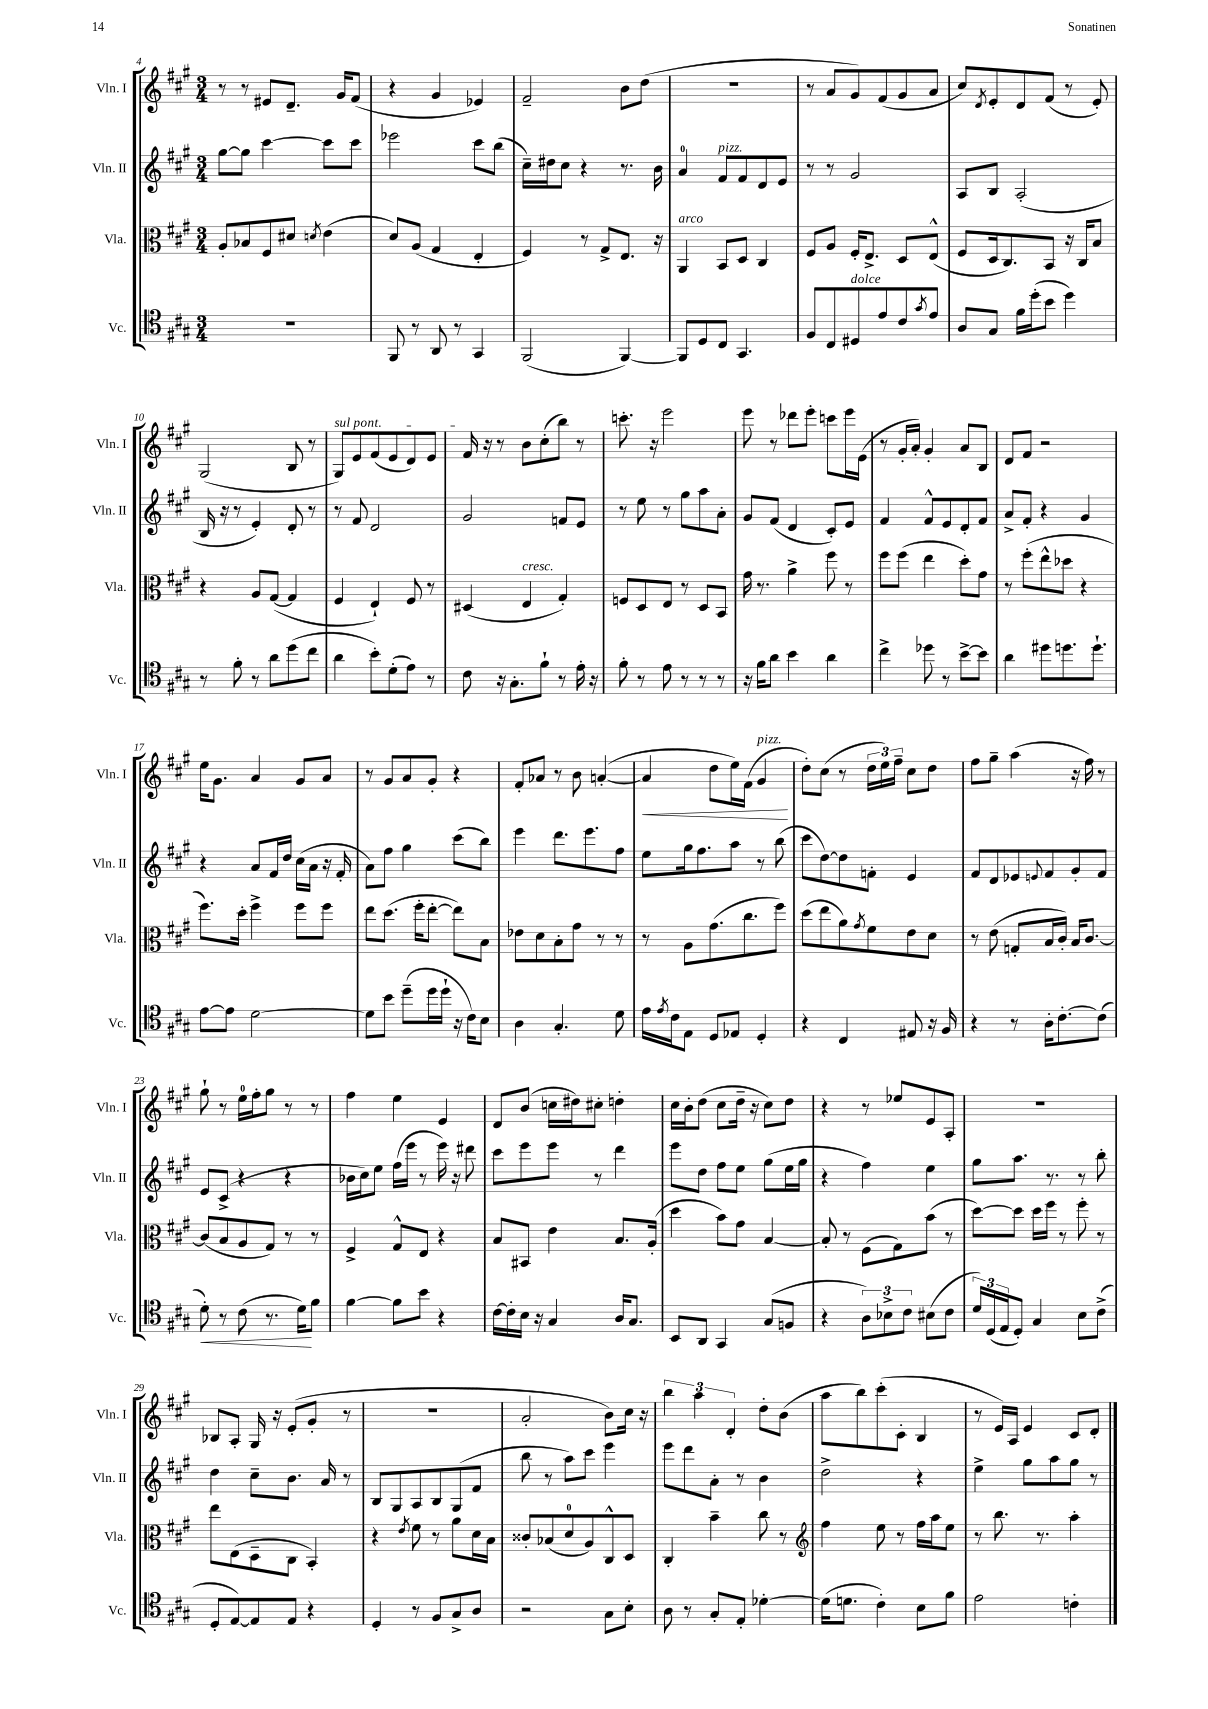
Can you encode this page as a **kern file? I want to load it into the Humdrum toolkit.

**kern	**kern	**kern	**kern
*staff4	*staff3	*staff2	*staff1
*clefC4	*clefC3	*clefG2	*clefG2
*k[f#c#g#]	*k[f#c#g#]	*k[f#c#g#]	*k[f#c#g#]
*M3/4	*M3/4	*M3/4	*M3/4
2.r	8A'/L	[8gg#\L	8r
.	8B-/	8gg#\]J	8r
.	8F#/	[4ccc#\	8e#/L
.	8d#/J	.	8.d~/J
.	8qd/	.	.
.	(4e\	8ccc#\]L	.
.	.	.	16g#/LK
.	.	8ccc#\J	(8f#/J
=	=	=	=
8FF#/	8d/L)	2eee-\	4r
8r	(8A/J	.	.
8AA/	4G#/	.	4g#/
8r	.	.	.
4GG#/	4E'/	8ccc#\L	4e-/)
.	.	(8bb\J	.
=	=	=	=
(2FF#/	4F#/)	16cc#~\LL)	2f#~/
.	.	16dd#\J	.
.	.	8cc#\J	.
.	8r	4r	.
.	8G#^/L	.	.
[4FF#/)	8.E/J	8.r	8b\L
.	.	.	(8dd\J
.	16r	16b\	.
=	=	=	=
8FF#/]L	4AA/	4a/	2.r
8D/	.	.	.
8C#/J	8BB/L	8f#/L	.
4.GG#/	8D/J	8f#/	.
.	4C#/	8d/	.
.	.	8e/J	.
=	=	=	=
8F#/L	8F#/L	8r	8r
8C#/	8A/J	8r	8a/L
8D#/	16F#'/LK	2g#/	8g#/)
.	8.E^/J	.	.
8e/	.	.	(8f#/
8c#/	8D/L	.	8g#/
8qg#/	.	.	.
8e/J	(8E^^/J	.	8a/J
=	=	=	=
8A/L	8F#/L	8A/L	8cc#/L)
.	.	.	8qd/
8G#/J	16D/k	8B/J	8e'/
.	8.C#/)	.	.
16f#\LL	.	(2A'/	8d/
(16dd'\J	.	.	.
8b\J	8BB/J	.	(8f#/J
4dd\)	16r	.	8r
.	16C#/LK	.	.
.	8B/J	.	8e'/)
=	=	=	=
8r	4r	16B/	(2G#/
.	.	16r	.
8f#'\	.	8r	.
8r	8A/L	4e'/)	.
8a\L	([8G#/J	.	.
(8dd\	4G#/]	8d'/	8B/
8cc#\J	.	8r	8r
=	=	=	=
4a\	4F#/	8r	8G#/L)
.	.	8f#/	8e/
8b'\L)	4E`/)	2d/	(8f#/
(8d'\	.	.	8e/
8e\J)	8F#/	.	8d/)
8r	8r	.	8e/J
=	=	=	=
8c#\	(4D#/	2g#/	16f#/
.	.	.	16r
16r	.	.	8r
8.G#'\L	.	.	.
.	4E/	.	8b\L
8f#`\J	.	.	(8cc#'\
8r	4G#'/)	8f/L	8bb\J)
16e'\	.	8e/J	8r
16r	.	.	.
=	=	=	=
8f#'\	8F/L	8r	8.ccc'\
8r	8D/	8ee\	.
.	.	.	16r
8e\	8E/J	8r	2eee\
8r	8r	8gg#\L	.
8r	8D/L	8aa\	.
8r	8BB/J	8a'\J	.
=	=	=	=
16r	16g#\	8g#/L	8eee\
16f#\LK	8.r	.	.
8a\J	.	(8f#/J	8r
4b\	4a^\	4d/	8ddd-\L
.	.	.	8eee'\J
4a\	8ff#\	8c#'/L)	8ccc\L
.	8r	8e/J	16eee\L
.	.	.	(16e\JJ
=	=	=	=
4cc#^\	8ff#\L	4f#/	8r
.	(8ff#\J	.	16g#'/LL
.	.	.	16a'/JJ)
8dd-\	4ee\	8f#^^/L	4g#'/
8r	.	8e/	.
[8b^\L	8dd'\L)	8d'/	8a/L
8b\]J	8g#\J	8f#/J	8B/J
=	=	=	=
4a\	8r	8a^/L	8d/L
.	(8ff#'\L	8f#'/J	8f#/J
8dd#\L	8ee^^\	4r	2r
8.dd\	8dd-\J	.	.
.	4r	4g#/	.
8.dd`\J	.	.	.
=	=	=	=
[8e\L	8.ff#\L)	4r	16ee\LK
.	.	.	8.g#\J
8e\]J	.	.	.
.	16dd'\Jk	.	.
[2d\	4ff#^\	8a/L	4a/
.	.	16f#/L	.
.	.	16dd/JJ	.
.	8ff#\L	(16cc#\LL	8g#/L
.	.	16a\JJ	.
.	8ff#\J	16r	8a/J
.	.	16f#'/	.
=	=	=	=
8d\]L	8ee\L	8a\L)	8r
8b\J	(8.dd\J	8ff#\J	8g#/L
(8dd~\L	.	4gg#\	8a/
.	16ff#'\LK	.	.
16dd\L	[8ee'\J	.	8g#'/J
16dd`\JJ	.	.	.
16r	8ee\]L)	(8ccc#\L	4r
16c#\LK)	.	.	.
8B\J	8B\J	8bb\J)	.
=	=	=	=
4A\	8e-\L	4eee\	8f#'/L
.	8d\	.	8a-/J
4.G#'/	8B'\	8.ddd\L	8r
.	8g#\J	.	8b\
.	.	8.eee\	.
.	8r	.	([4a'/
8d\	8r	8ff#\J	.
=	=	=	=
16e\LL	8r	8ee\L	4a/]
8qe/	.	.	.
16c#\J	.	.	.
8E\J	8A\L	16gg#\k	.
.	.	8.ff#\	.
8D/L	(8.g#\	.	8dd\L
8E-/J	.	8aa\J	16ee\L)
.	8.cc#\	.	(16f#\JJ
4D'/	.	8r	4g#/
.	8ff#\J)	(8bb\	.
=	=	=	=
4r	(8dd\L	8ccc#\L	8dd'\L)
.	8ee\	[8dd\)	(8cc#\J
4C#/	8a\)	8dd\]	8r
.	8qg#/	.	.
.	8f#\	8f'\J	24dd\LL
.	.	.	24ee\)
.	.	.	24ff#~\JJ
8E#/	8e\	4e/	8cc#\L
16r	8d\J	.	8dd\J
16F#/	.	.	.
=	=	=	=
4r	8r	8f#/L	8ff#\L
.	(8e\	8d/	8gg#~\J
8r	8G'/L	8e-/	(4aa\
.	.	8qqe/	.
16A'\LK	16B/L	8f#/	.
[8.c#'\	16c#'/JJ)	.	.
.	16B/LK	8g#'/	16r
.	[8.c#/J	.	16ff#\)
(8c#\]J	.	8f#/J	8r
=	=	=	=
8d'\)	(8c#/]L	8e/L	8gg#`\
8r	8B/	(8c#^/J	8r
(8c#\	8A/	4r	16ee\LL
.	.	.	16ff#'\J
8.r	8G#/J)	.	8gg#\J
.	8r	4r	8r
16d\LK)	.	.	.
8f#\J	8r	.	8r
=	=	=	=
[4f#\	4F#^/	16b-\LL	4ff#\
.	.	16cc#\J)	.
.	.	8ee\J	.
8f#\]L	8G#^^/L	(16ff#\LL	4ee\
.	.	16eee\JJ	.
8b\J	8E/J	8r	.
4r	4r	16eee\)	4e/
.	.	16r	.
.	.	8ddd#\	.
=	=	=	=
[16c#\LL	8B/L	8ccc#\L	8d/L
16c#'\]	.	.	.
16B\JJ	8BB#/J	8eee\	(8b/J
16r	.	.	.
4G#/	4e\	8eee\J	16cc\LL
.	.	.	16dd#\J)
.	.	8r	8cc#'\J
16A/LK	8.B/L	4ddd\	4dd'\
8.G#/J	.	.	.
.	(16A'/Jk	.	.
=	=	=	=
8BB/L	4dd\	8eee\L	16cc#\LL
.	.	.	16b'\J
8AA/J	.	8dd\J	(8dd\J
4GG#/	8b\L)	8ff#\L	8cc#\L
.	8g#\J	8ee\J	16dd~\Jk
.	.	.	16r
(8G#/L	[4B/	(8gg#\L	8cc#\L)
8F/J	.	16ee\L	8dd\J
.	.	16gg#\JJ	.
=	=	=	=
4r	8B'/]	4r	4r
.	8r	.	.
12A\L)	(8F#\L	4ff#\)	8r
12B-^\	.	.	.
.	8G#\)	.	8ee-/L
12c#\J	.	.	.
(8B#\L	(8b\J	4ee\	8e/
8c#\J	8r	.	8A'/J
=	=	=	=
24d/LL)	[8dd\L)	8gg#\L	2.r
(24D/	.	.	.
24E/J	.	.	.
8D'/J)	8dd\]J	8.aa\J	.
4G#/	16dd\LL	.	.
.	16ff#\JJ	8.r	.
.	8r	.	.
8B\L	8ff#'\	8r	.
(8c#^\J	8r	8bb'\	.
=	=	=	=
8D'/L	8ee\L	4dd\	8B-/L
[8E/)	(8E\	.	8A'/J
8E/]	8D~\	8cc#~\L	16G#/
.	.	.	16r
8E/J	8C#\J	8.b\J	(8e'/L
4r	4BB'/)	.	8g#'/J
.	.	16a/	.
.	.	8r	8r
=	=	=	=
4D'/	4r	8B/L	2.r
.	.	8G#/	.
.	8qe/	.	.
8r	8f#\	8A/	.
8F#/L	8r	8B/	.
8G#^/	8a\L	(8G#/	.
8A/J	16d\L	8f#/J	.
.	16B\JJ	.	.
=	=	=	=
2r	8c##'/L	8bb\	2a'/
.	(8B-/	8r	.
.	8d/	8aa\L)	.
.	8A/)	8ccc#\J	.
8G#\L	8C#^^/	4eee\	8b\L)
8B'\J	8D/J	.	16cc#\Jk
.	.	.	16r
=	=	=	=
8A\	4C#'/	8eee\L	6bb\
8r	.	8ddd\	.
.	.	.	6aa\
8G#'/L	4b~\	8a'\J	.
.	.	.	6d'/
8E'/J	.	8r	.
[4d-'\	8cc#\	4b\	8dd'\L
.	8r	.	(8b\J
=	=	=	=
*	*clefG2	*	*
(16d-\]LK	4ff#\	2dd^\	8aa\L
8.d\J	.	.	.
.	.	.	8bb\)
4c#'\)	8ee\	.	(8ccc#'\
.	8r	.	8c#'\J
8B\L	16ff#\LL	4r	4B/
.	16aa\J	.	.
8f#\J	8ee\J	.	.
=	=	=	=
2e\	8r	4ee^\	8r
.	8.bb\	.	16e/LL)
.	.	.	16A/JJ
.	.	8gg#\L	4e/
.	8.r	.	.
.	.	8aa\	.
4c'\	4aa'\	8gg#\J	8c#/L
.	.	8r	8d'/J
==	==	==	==
*-	*-	*-	*-
